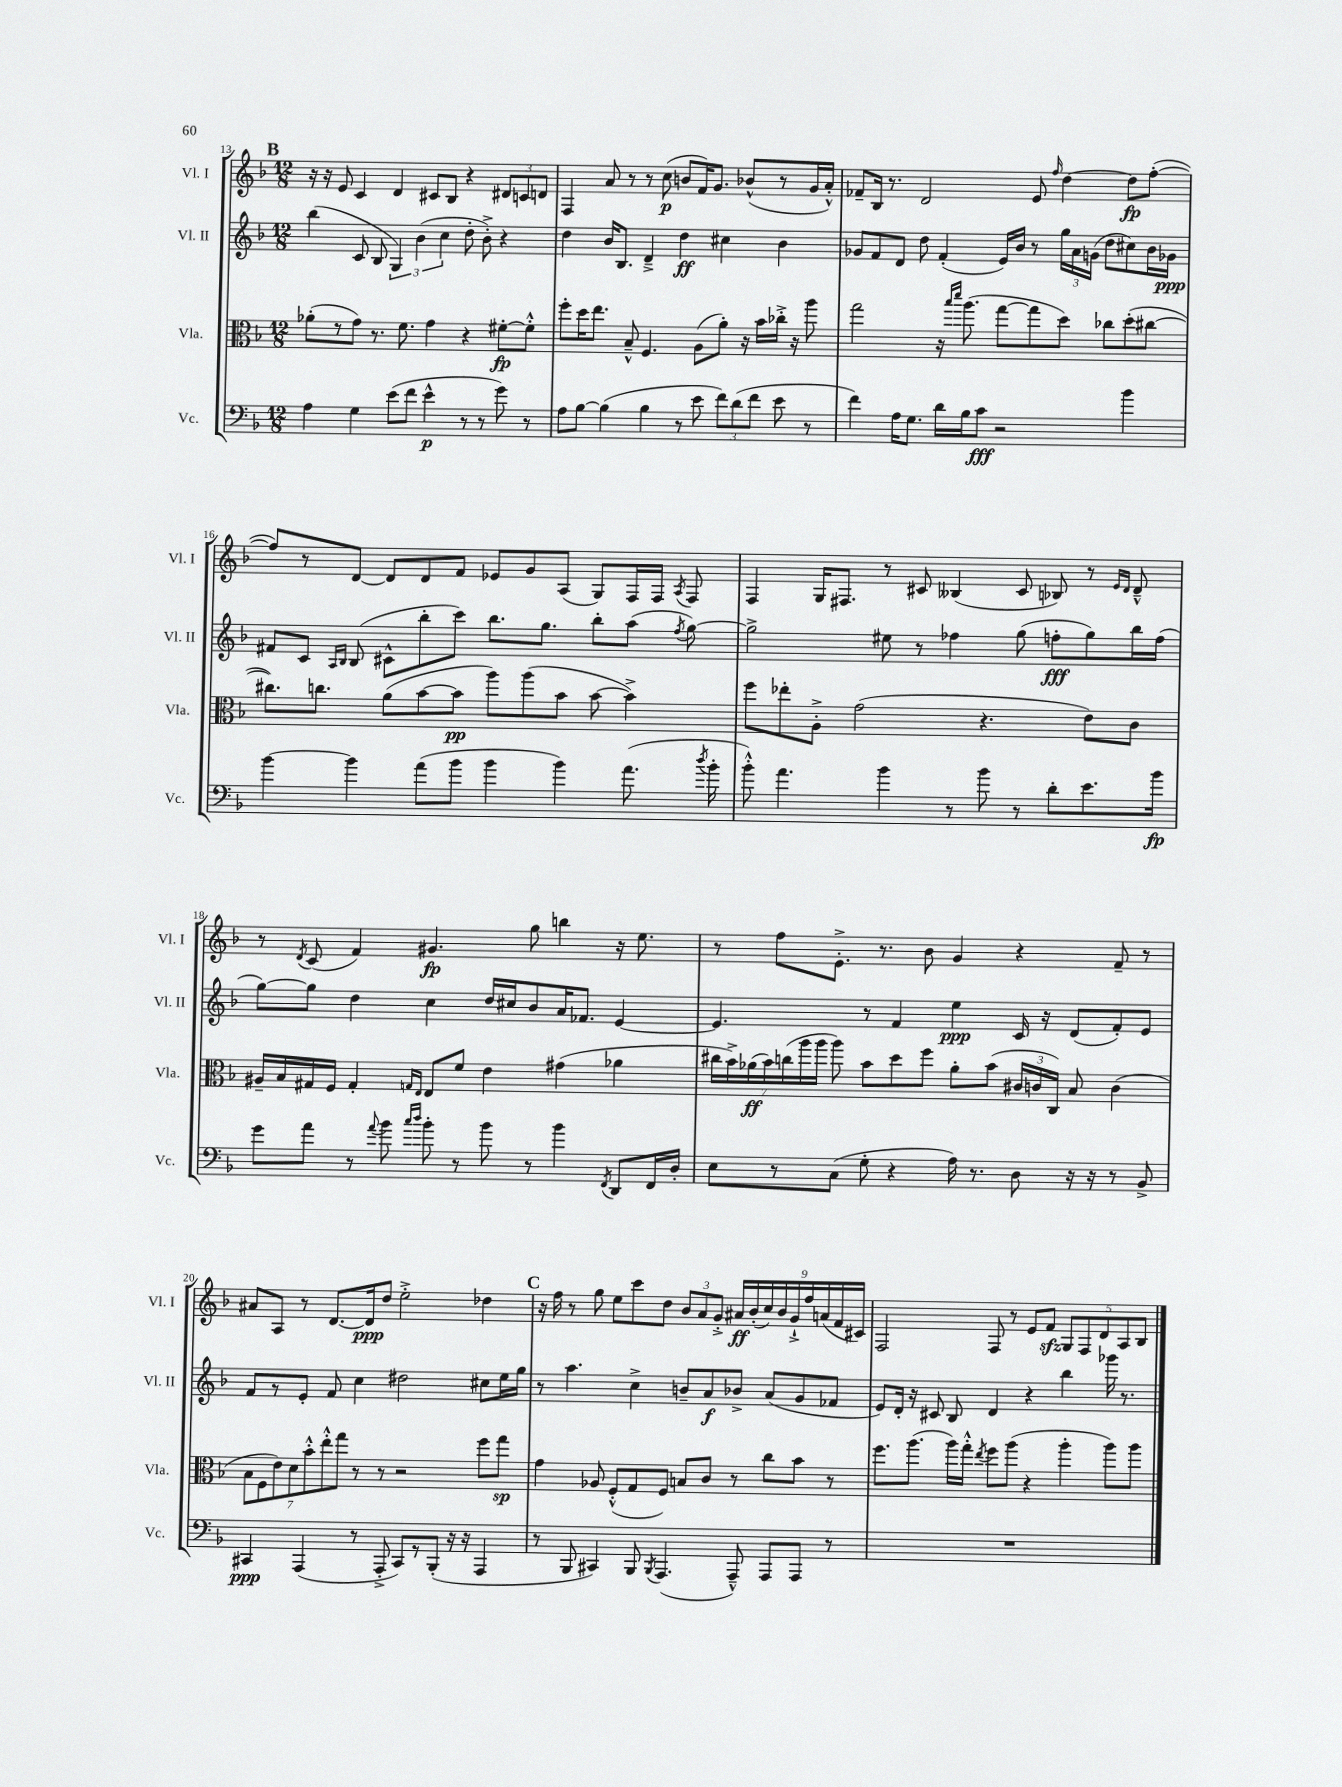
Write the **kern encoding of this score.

**kern	**kern	**kern	**kern
*staff4	*staff3	*staff2	*staff1
*clefF4	*clefC3	*clefG2	*clefG2
*k[b-]	*k[b-]	*k[b-]	*k[b-]
*M12/8	*M12/8	*M12/8	*M12/8
4A	(8a-'	(4bb-	16r
.	.	.	16r
.	8r	.	8e
4G	8g)	8c	4c
.	8.r	8B-	.
(8e	.	6G)	4d
.	8.f	.	.
8f	.	.	.
.	.	(6b-	.
4e^^	4g	.	8c#
.	.	6cc	.
.	.	.	8B-
8r	4r	8dd'	4r
8r	.	8b-'^)	.
8g)	[8f#'	4r	12d#
.	.	.	12c
8r	8f#'^^]	.	.
.	.	.	12d
=	=	=	=
8A	8ff'	4dd	4F
[8B-	16dd	.	.
.	8.ee	.	.
(4B-]	.	16b-	8a
.	.	8.B-	.
.	8B-~^^	.	8r
4B-	4.F	4d~^	8r
.	.	.	(8cc
8r	.	4dd	8b
8e	(8A	.	16f)
.	.	.	8.g
12f)	8a')	4cc#	.
(12d	.	.	.
.	16r	.	(8b-^^
12f	.	.	.
.	16b-	.	.
8e	16cc-'^	4b-	8r
.	16r	.	.
8r	8aa	.	16g
.	.	.	16a'^^)
=	=	=	=
4f)	2gg	8g-	8f-~
.	.	8f	16B-
.	.	.	8.r
16A	.	8d	.
8.G	.	.	.
.	.	8dd	2d
16d	16r	(4f'	.
.	16qqbb-	.	.
.	16qqddd	.	.
16B-	(8.aa	.	.
8c	.	.	.
2r	[8gg	16e)	.
.	.	16b-	.
.	8gg]	8r	8e
.	.	.	16qqff
.	8dd)	24gg	[4dd
.	.	24a	.
.	.	(24g	.
.	8cc-	8dd	.
4b-	(8dd'	8cc#)	8dd]
.	[8cc#	16b-	([8ff'
.	.	16g-	.
=	=	=	=
[4b-	8.cc#])	8f#	8ff])
.	.	8c	8r
.	8.cc	.	.
.	.	16qqA	.
.	.	16qqB-	.
4b-]	.	(8B-	[8d
.	(8a	8c#^^	8d]
(8a	[8b-	8bb-'	8d
8b-	8b-]	8ccc)	8f
4b-	8aa)	8.bb-	8e-
.	(8aa	.	8g
.	.	8.gg	.
4b-)	8b-	.	(8A
.	[8b-	8bb-'	8G)
(8.a	4b-^])	(8aa	16F
.	.	.	16F
.	.	8qff	8qA
.	.	[8gg)	8F
8qdd	.	.	.
16b-'	.	.	.
=	=	=	=
8b-'^^)	8ff	2gg^]	4F
4.a	8ee-'	.	.
.	8A'^	.	16G
.	.	.	8.F#
.	(2g	.	.
4b-	.	8ee#	8r
.	.	8r	8c#
8r	.	4ff-	(4B--
8b-	4.r	.	.
8r	.	(8gg	8c#
8d'	.	8ff'	8B-)
8.e	8e)	8gg)	8r
.	.	.	16qqe
.	.	.	16qqd
.	8c	16bb-	8d~^^
16b-	.	(16ff	.
=	=	=	=
8g	16A#~	[8gg)	8r
.	16B-	.	.
.	.	.	8qd
8a	16G#	8gg]	(8c
.	16F	.	.
8r	4G#'	4dd	4f)
8qqa	.	.	.
8b-	.	.	.
16qqcc	16qqG	.	.
16qqdd	16qqE	.	.
8b-'	8E	4cc	4.g#
8r	8f	.	.
8b-	4e	16dd	.
.	.	16cc#	.
8r	.	8b-	8gg
4b-	(4g#	16a	4bb
.	.	8.f-	.
8qFF	.	.	.
8DD	4a-	[4e	16r
.	.	.	8.ee
16FF	.	.	.
16D'	.	.	.
=	=	=	=
8E	28cc#	4.e]	8r
.	28b-^)	.	.
.	(28a-	.	.
.	28b-)	.	.
8r	.	.	8ff
.	(28cc	.	.
.	28aa	.	.
.	28aa	.	.
(8C	8aa)	.	8.e'^
8G'	8b-	8r	.
.	.	.	8.r
4r	8dd	4f	.
.	8ff	.	8b-
16A)	8a-'	4ee	4g
8.r	.	.	.
.	(8b-	.	.
8D	24c#	16c	4r
.	24c	.	.
.	.	16r	.
.	24C)	.	.
16r	8B-	(8d	.
16r	.	.	.
8r	(4c	8f')	8f~
8BB-^	.	8e	8r
=	=	=	=
4CC#	14B-	8f	8a#
.	14F	.	.
.	.	8r	8A
.	14e)	.	.
.	14d	.	.
(4AAA	.	8e'	8r
.	14b-'^^	.	.
.	14ee'^^	.	.
.	.	8f	[8.d
.	14gg	.	.
8r	8r	4cc	.
.	.	.	16d]
8AAA'^	8r	.	8dd
8CC#)	2r	2dd#	2ee'^
8r	.	.	.
(8BBB-'	.	.	.
16r	.	.	.
16r	.	.	.
4AAA	8ff	8cc#	4dd-
.	8gg	16ee	.
.	.	16gg	.
=	=	=	=
8r	4g	8r	16r
.	.	.	16ff
8BBB-	.	4.aa	8r
4CC#)	8A-	.	8gg
.	(8F'^^	.	8ee
8BBB-	8G	4cc^	8ccc
8qBBB-	.	.	.
(4.AAA	8F)	.	8dd
.	8B	8b~	12b-
.	.	.	12a
.	8c	8a	.
.	.	.	12g'^
8AAA~^^)	8r	8b-^	18a#
.	.	.	(18b-'
.	.	.	18cc)
8AAA	8cc	(8a	.
.	.	.	18b-
.	.	.	18g`^
8AAA	8b-	8g	.
.	.	.	18ff
.	.	.	(18a
8r	8r	8f-	.
.	.	.	18f
.	.	.	18c#)
=	=	=	=
1.r	8.ff	8e)	2F
.	.	16d'	.
.	(8.aa	16r	.
.	.	8c#	.
.	16aa)	8B-	.
.	16gg'^^	.	.
.	8qee	.	.
.	8ff	4d	8F
.	(8aa	.	8r
.	4r	4r	8e
.	.	.	8f
.	4aa'	4bb-	10G
.	.	.	10F
.	.	.	10d
.	8aa)	16ggg-	.
.	.	.	10A
.	.	8.r	.
.	8aa	.	.
.	.	.	10B-
==	==	==	==
*-	*-	*-	*-
